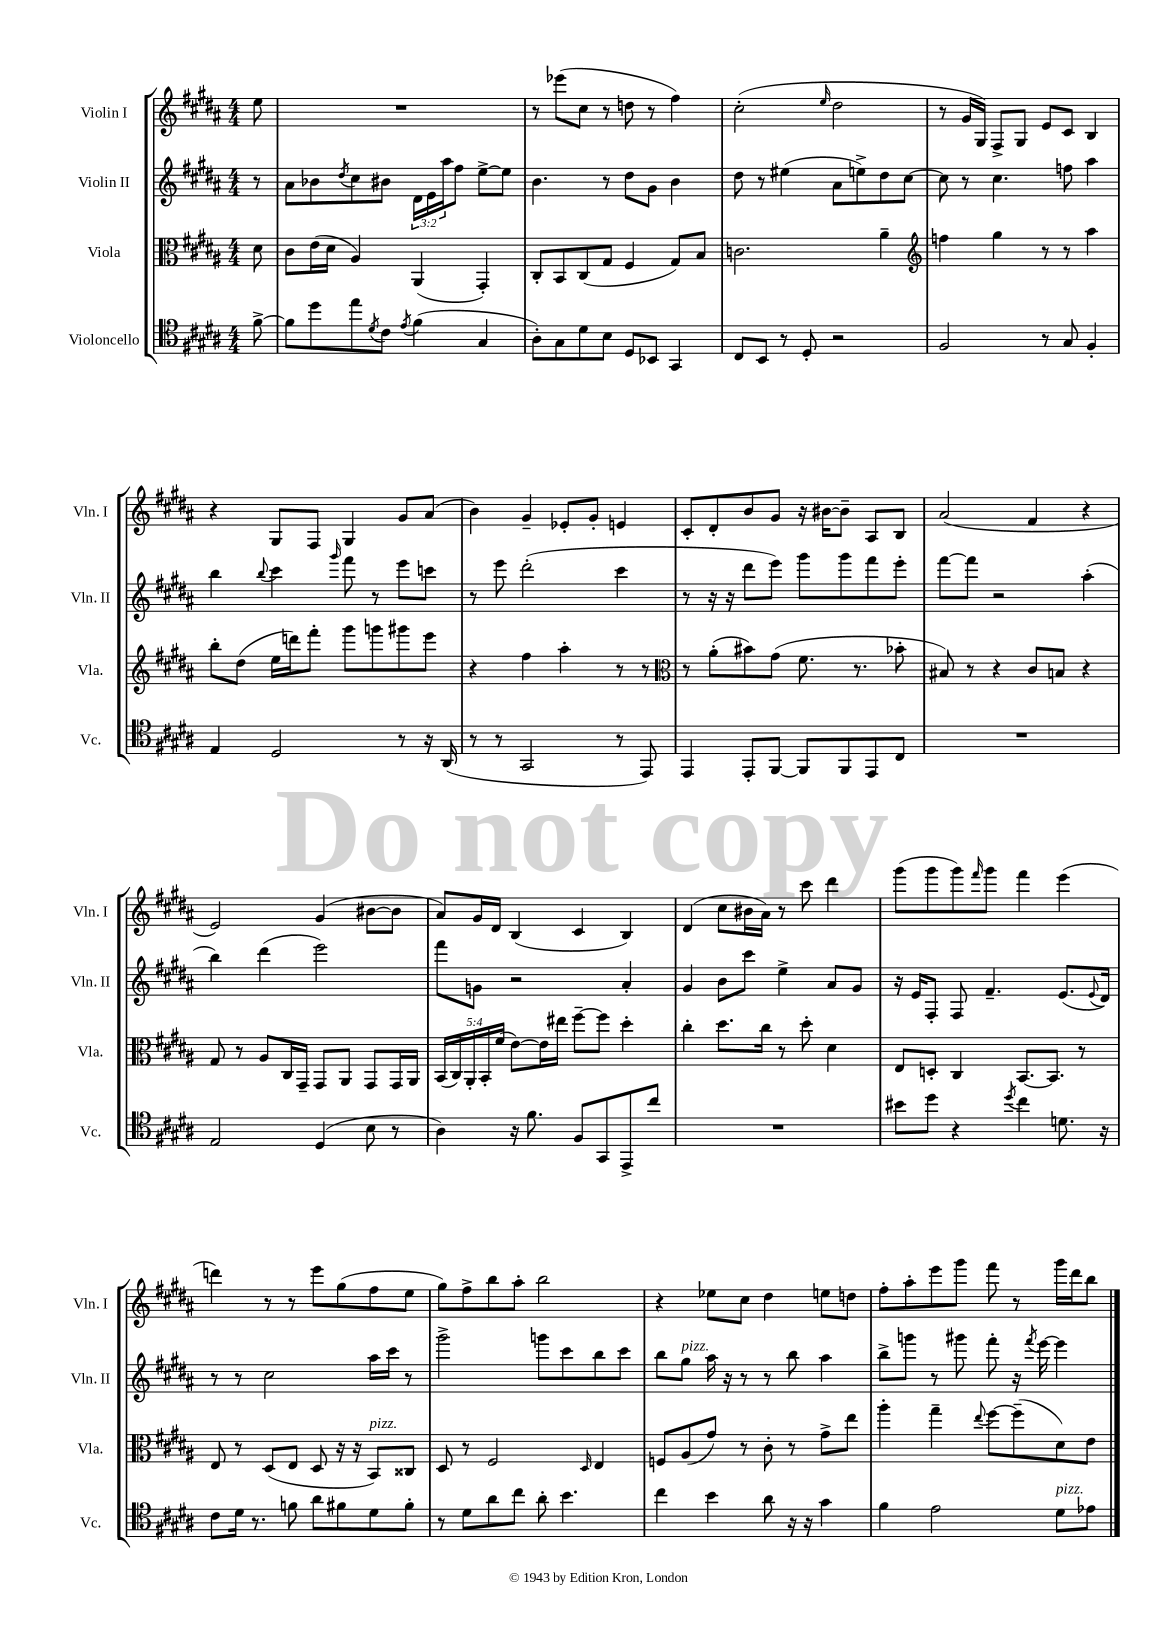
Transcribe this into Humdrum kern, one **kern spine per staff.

**kern	**kern	**kern	**kern
*staff4	*staff3	*staff2	*staff1
*clefC4	*clefC3	*clefG2	*clefG2
*k[f#c#g#d#a#]	*k[f#c#g#d#a#]	*k[f#c#g#d#a#]	*k[f#c#g#d#a#]
*M4/4	*M4/4	*M4/4	*M4/4
[8f#^	8d#	8r	8ee
=	=	=	=
8f#]	8c#	8a#	1r
8dd#	(16e	8b-	.
.	16d#	.	.
.	.	8qdd#	.
8ee	4A#)	8cc#	.
8qd#	.	.	.
8c#	.	8b#	.
8qe	.	.	.
(4f#	(4AA#	24d#	.
.	.	24e	.
.	.	24aa#	.
.	.	8ff#	.
4G#	4GG#')	[8ee^	.
.	.	8ee]	.
=	=	=	=
8A#')	8C#'	4.b	8r
8G#	8BB	.	(8eee-
8d#	(8C#	.	8cc#
8B	8G#	8r	8r
8D#	4F#	8dd#	8dd
8BB-	.	8g#	8r
4GG#	8G#)	4b	4ff#)
.	8B	.	.
=	=	=	=
8C#	2.c	8dd#	(2cc#'
8BB	.	8r	.
8r	.	(4ee#	.
8D#'	.	.	.
.	.	.	16qqee
2r	.	8a#	2dd#
.	.	8ee^)	.
.	4a#~	8dd#	.
.	.	[8cc#	.
=	=	=	=
*	*clefG2	*	*
2F#	4ff	8cc#]	8r
.	.	8r	16g#
.	.	.	16G#)
.	4gg#	4.cc#	8F#^
.	.	.	8G#
8r	8r	.	8e
8G#	8r	8ff	8c#
4F#'	4aa#	4aa#	4B
=	=	=	=
4E	8bb'	4bb	4r
.	(8dd#	.	.
.	.	8qqbb	.
2D#	16ee	4ccc#	8G#
.	16ddd)	.	.
.	8fff#'	.	8F#
.	.	16qqggg#	.
.	8ggg#	8fff#	4G#
.	8ggg	8r	.
8r	8ggg#	8eee	8g#
16r	8eee	8ccc	(8a#
(16AA#	.	.	.
=	=	=	=
8r	4r	8r	4b)
8r	.	8eee	.
2GG#	4ff#	(2ddd#'	4g#~
.	4aa#'	.	8e-'
.	.	.	8g#'
8r	8r	4ccc#	4e
8EE)	8r	.	.
=	=	=	=
*	*clefC3	*	*
4EE	8r	8r	8c#'
.	(8a#'	16r	8d#'
.	.	16r	.
8EE'	8b#)	8ddd#	8b
[8FF#	(8g#	8eee)	8g#
8FF#]	8.f#	8ggg#	16r
.	.	.	[16b#
8FF#	.	8ggg#	8b#~]
.	8.r	.	.
8EE	.	8fff#	8A#
8C#	8b-'	8eee'	8B
=	=	=	=
1r	8B#)	[8fff#	(2a#
.	8r	8fff#]	.
.	4r	2r	.
.	8c#	.	4f#
.	8B	.	.
.	4r	(4aa#'	4r
=	=	=	=
2E	8G#	4bb)	2e)
.	8r	.	.
.	8A#	(4ddd#	.
.	16C#	.	.
.	16GG#~	.	.
(4D#	8GG#	2eee)	(4g#
.	8AA#	.	.
8B	8GG#	.	[8b#
8r	16GG#	.	8b#]
.	16AA#	.	.
=	=	=	=
4A#)	(20BB	8fff#	8a#)
.	20C#)	.	.
.	20AA#'	.	.
.	.	8g	16g#
.	20BB'	.	.
.	.	.	16d#
.	(20f#	.	.
16r	[8e)	2r	(4B
8.f#	.	.	.
.	16e]	.	.
.	16ee#	.	.
8F#	[8ff#~	.	4c#
8GG#	8ff#]	.	.
8EE^	4dd#'	4a#'	4B)
8cc#	.	.	.
=	=	=	=
1r	4cc#'	4g#	(4d#
.	8.dd#	8b	8cc#
.	.	8ccc#	16b#
.	16cc#	.	16a#)
.	8r	4ee^	8r
.	8dd#'	.	8ccc#
.	4d#	8a#	4ddd#
.	.	8g#	.
=	=	=	=
8b#	8E	16r	(8ggg#
.	.	16e	.
8dd#	8D'	8F#'	8ggg#
4r	4C#	8F#	8ggg#)
.	.	.	16qqfff#
.	.	4.f#~	8ggg#
8qdd#	.	.	.
4cc#	[8.BB	.	4fff#
.	8.BB]	.	.
8.d	.	(8.e	(4eee
.	8r	.	.
.	.	8qqe	.
16r	.	16d#)	.
=	=	=	=
8c#	8E	8r	4ddd)
16d#	8r	8r	.
8.r	.	.	.
.	(8D#	2cc#	8r
8f	8E	.	8r
8a#	8D#	.	8eee
8f#	16r	.	(8gg#
.	16r	.	.
8d#	8BB)	16aa#	8ff#
.	.	16ccc#	.
8f#'	8C##	8r	8ee
=	=	=	=
8r	8D#	2ggg#^	8gg#)
8d#	8r	.	8ff#^
8a#	2F#	.	8bb
8cc#	.	.	8aa#'
8a#'	.	8ggg	2bb
4.b	.	8ccc#	.
.	16qqD#	.	.
.	4E	8bb	.
.	.	8ccc#	.
=	=	=	=
4cc#	8F	8bb	4r
.	(8A#	8gg#	.
4b	8g#)	16aa#	8ee-
.	.	16r	.
.	8r	8r	8cc#
8a#	8c#'	8r	4dd#
16r	8r	8bb	.
16r	.	.	.
4g#	8g#^	4aa#	8ee
.	8ee	.	8dd
=	=	=	=
4f#	4aa#'	8bb^	8ff#'
.	.	8ggg	8aa#'
2e	4gg#~	8r	8eee
.	.	8ggg#	8ggg#
.	8qqee	.	.
.	[8ff#	8fff#'	8fff#
.	(8ff#~]	16r	8r
.	.	8qfff#	.
.	.	[16eee	.
8d#	8d#)	4eee]	16ggg#
.	.	.	16ddd#
8e-	8e	.	8bb
==	==	==	==
*-	*-	*-	*-
